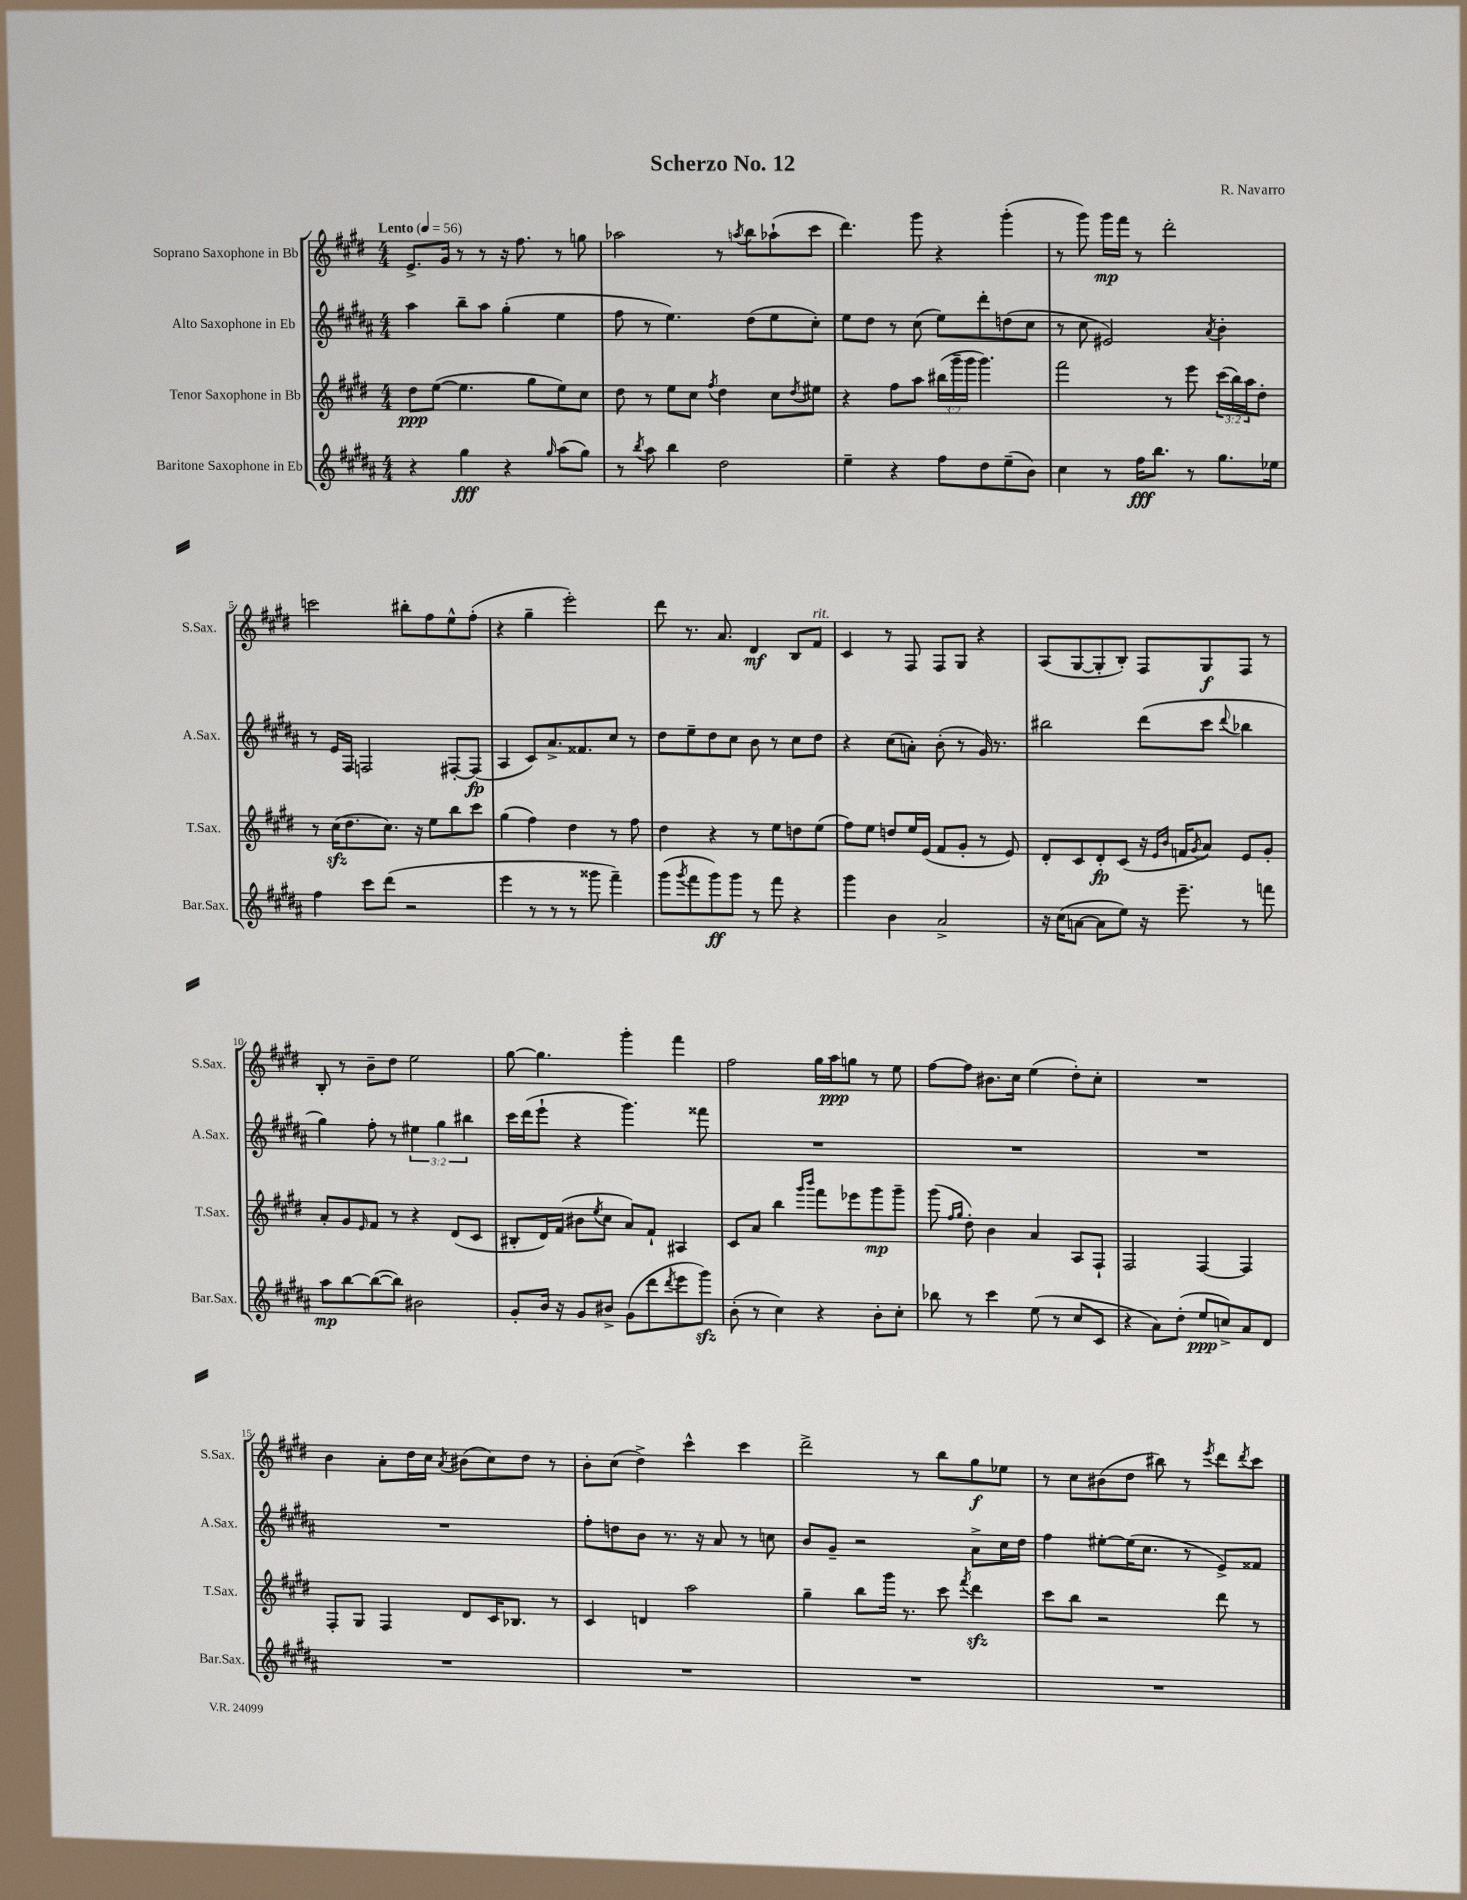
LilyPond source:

\header { title = "Scherzo No. 12" composer = "R. Navarro" }
<<
\new StaffGroup <<
\new Staff = "s0" \with { instrumentName = "Soprano Saxophone in Bb" shortInstrumentName = "S.Sax." } {
    \clef treble \key e \major \numericTimeSignature \time 4/4 \tempo "Lento" 4 = 56
    e'8.-> gis'16 r8 r8 r16 fis''8. r8 g''8 |
    aes''2 r8 \acciaccatura { a''8 } b''8 aes''8-!( cis'''8 |
    dis'''4.) gis'''8 r4 gis'''4-.( |
    r8 gis'''8) gis'''16\mp fis'''16 r8 dis'''2-. |
    c'''2 bis''8-. fis''8 e''8-^ fis''8-.( |
    r4 gis''4-- e'''2-.) |
    dis'''8 r8. a'8. dis'4\mf b8 fis'8^\markup { \italic "rit." } |
    cis'4 r8 fis8 fis8 gis8 r4 |
    a8( gis8~ gis8-. b8-.) fis8 gis8\f fis8 r8 |
    b8-. r8 b'8-- dis''8 e''2 |
    gis''8~ gis''4. gis'''4-. fis'''4 |
    fis''2 gis''16 a''16\ppp g''8 r8 e''8 |
    fis''8~ fis''8 bis'8. cis''16 e''4( dis''8-.) cis''8-. |
    R1 |
    b'4 a'8-. dis''16 cis''16 \acciaccatura { a'8 } bis'8( cis''8) dis''8 r8 |
    b'8-. cis''8( dis''4->) cis'''4-^ cis'''4 |
    dis'''2-> r8 b''8 gis''8\f ees''8 |
    r8 cis''8 bis'8( dis''8 bis''8) r8 \acciaccatura { e'''8 } dis'''8 \acciaccatura { dis'''8 } cis'''8 \bar "|." |
}
\new Staff = "s1" \with { instrumentName = "Alto Saxophone in Eb" shortInstrumentName = "A.Sax." } {
    \clef treble \key b \major \numericTimeSignature \time 4/4 \override Staff.TupletNumber.text = #tuplet-number::calc-fraction-text
    ais''4 b''8-- ais''8 gis''4-.( e''4 |
    fis''8 r8 e''4.) dis''8( e''8 cis''8-.) |
    e''8 dis''8 r8 cis''8( e''8) dis'''8-. d''8( cis''8 |
    r8 cis''8 eis'2) \acciaccatura { ais'8 } b'4-. |
    r8 e'16 fis16 f2 fis8~-. fis8\fp( |
    ais4 cis'8) ais'8.-> fisis'8. cis''8 r8 |
    dis''8 e''8-- dis''8 cis''8 b'8 r8 cis''8 dis''8 |
    r4 cis''8( a'8-.) b'8-.( r8 gis'16) r8. |
    bis''2 dis'''8( cis'''8 \appoggiatura { dis'''8 } bes''4 |
    gis''4) fis''8-. r8 \tuplet 3/2 { eis''4 gis''4 bis''4 } |
    cis'''16 dis'''16( e'''8-! r4 gis'''4.) fisis'''8 |
    R1 |
    R1 |
    R1 |
    R1 |
    fis''8-. d''8 b'8 r8. r16 ais'8 r8 c''8 |
    b'8 gis'8-- r2 ais'8-> cis''16 dis''16 |
    fis''4 eis''8~-. eis''16( cis''8. r8 e'8->) fisis'8 \bar "|." |
}
\new Staff = "s2" \with { instrumentName = "Tenor Saxophone in Bb" shortInstrumentName = "T.Sax." } {
    \clef treble \key e \major \numericTimeSignature \time 4/4 \override Staff.TupletNumber.text = #tuplet-number::calc-fraction-text
    dis''8\ppp e''8~( e''4. gis''8 e''8) cis''8 |
    dis''8 r8 e''8 cis''8 \acciaccatura { fis''8 } dis''4 cis''8 \acciaccatura { dis''8 } eis''8 |
    r4 fis''8 a''8 \tuplet 3/2 { bis''16( gis'''16-- gis'''16 } gis'''4.) |
    fis'''2 r8 e'''8 \tuplet 3/2 { cis'''16( b''16) a''16 } dis''8-. |
    r8 cis''16\sfz( dis''8. cis''8.) r16 e''8 b''8 cis'''8 |
    gis''4( fis''4) dis''4 r8 fis''8 |
    dis''4 r4 r8 e''8 d''8 e''8( |
    fis''8) e''8 d''8 e''16 e'16( fis'8 gis'8-. r8 e'8) |
    dis'8-. cis'8 dis'8-.\fp cis'8( r16 \grace { e'16 b'16 } f'16 \acciaccatura { gis'8 } a'8) e'8 gis'8-. |
    a'8-. gis'8 \grace { e'16 } fis'8 r8 r4 dis'8( cis'8 |
    bis8-. dis'16) fis'16( bis'8 \acciaccatura { e''8 } cis''8 a'8) fis'8-! ais4 |
    cis'8 a'8 b''4 \grace { gis'''16 b'''16 } fis'''8 ees'''8 gis'''8\mp gis'''8-- |
    gis'''8( \grace { fis''16 gis''16 } dis''8-.) b'4 a'4 a8 fis8-! |
    fis2 fis4~ fis4 |
    fis8-. gis8 fis4 dis'8 cis'16 bes8. r8 |
    cis'4 d'4 a''2 |
    gis''4-- b''8 gis'''16 r8. cis'''8 \acciaccatura { fis'''8 } dis'''4\sfz |
    cis'''8 b''8 r2 dis'''8 r8 \bar "|." |
}
\new Staff = "s3" \with { instrumentName = "Baritone Saxophone in Eb" shortInstrumentName = "Bar.Sax." } {
    \clef treble \key b \major \numericTimeSignature \time 4/4
    r4 gis''4\fff r4 \grace { gis''16 } ais''8( gis''8) |
    r8 \acciaccatura { b''8 } ais''8 b''4 dis''2 |
    e''4-- r4 fis''8 dis''8 e''8--( b'8) |
    cis''4 r8 fis''16\fff b''8. r8 gis''8. ees''16 |
    fis''4 cis'''8 dis'''8( r2 |
    e'''4 r8 r8 r8 gisis'''8 fis'''4--) |
    gis'''8( \acciaccatura { gis'''8 } fis'''8 gis'''8\ff) gis'''8 r8 fis'''8 r4 |
    gis'''4 b'4 ais'2-> |
    r16 cis''16( a'8~ a'8 e''8) r16 e'''8.-- r8 f'''8 |
    ais''8\mp b''8~ b''8~( b''8) bis'2 |
    gis'8-. b'16 r16 gis'8 bis'8-> gis'8( dis'''8 \acciaccatura { dis'''8 } e'''8 gis'''8\sfz) |
    b'8-.( r8 cis''4) r4 b'8-. cis''8-. |
    bes''8 r8 cis'''4 e''8( r8 cis''8 cis'8 |
    r4 ais'8) dis''8-.( e''8\ppp c''8->) ais'8 dis'8 |
    R1 |
    R1 |
    R1 |
    R1 \bar "|." |
}
>>
>>
